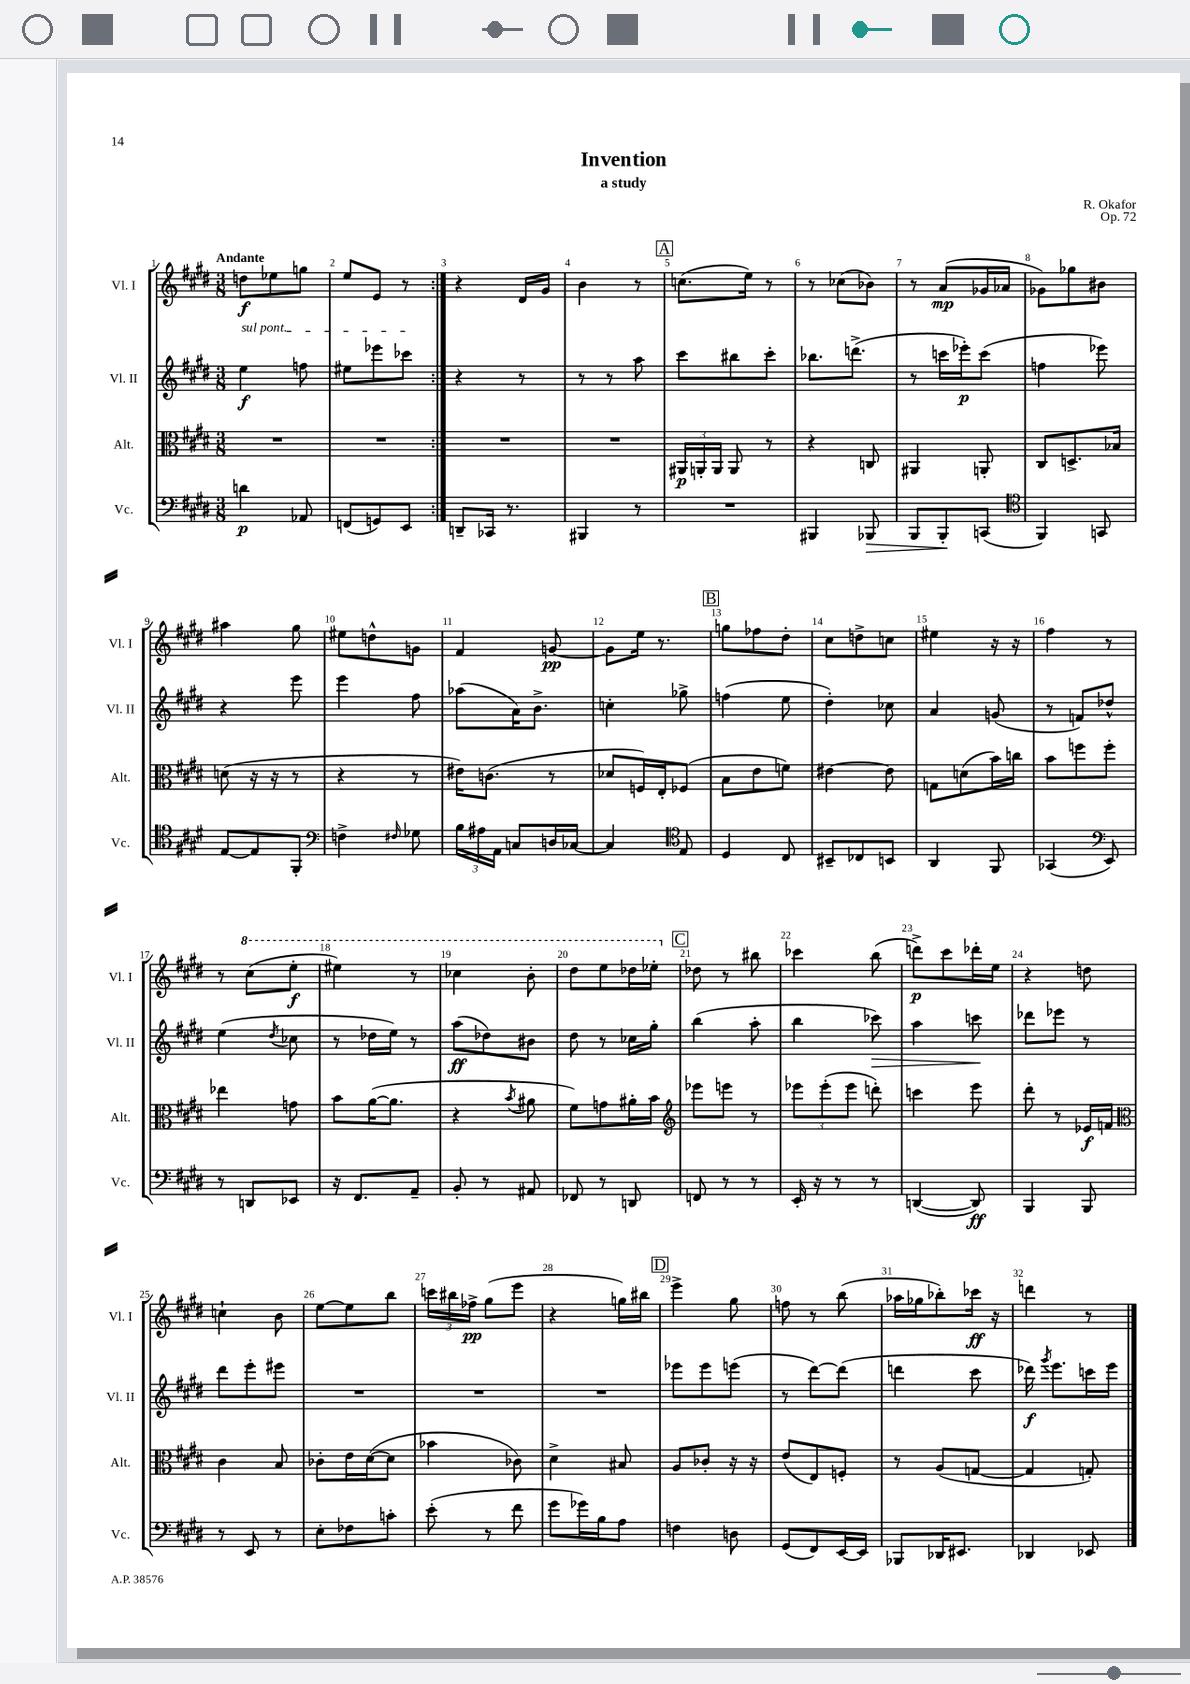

**kern	**dynam	**kern	**dynam	**kern	**dynam	**kern	**dynam
*part4	*part4	*part3	*part3	*part2	*part2	*part1	*part1
*staff4	*staff4	*staff3	*staff3	*staff2	*staff2	*staff1	*staff1
*I"Vc.	*	*I"Alt.	*	*I"Vl. II	*	*I"Vl. I	*
*I'Vc.	*	*I'Alt.	*	*I'Vl. II	*	*I'Vl. I	*
*clefF4	*	*clefC3	*	*clefG2	*	*clefG2	*
*k[f#c#g#d#]	*	*k[f#c#g#d#]	*	*k[f#c#g#d#]	*	*k[f#c#g#d#]	*
*M3/8	*	*M3/8	*	*M3/8	*	*M3/8	*
=1	=1	=1	=1	=1	=1	=1	=1
!	!	!	!	!	!	!LO:TX:a:B:t=Andante	!
!	!	!	!	!LO:TX:a:i:t=sul pont.	!	!	!
4dn\	p	4.r	.	4ee\	f	8ddn\L	f
.	.	.	.	.	.	8ee-X\	.
8AA-X/	.	.	.	8ffn\	.	8ggn\J	.
=2	=2	=2	=2	=2	=2	=2	=2
(8FFn/L	.	4.r	.	8ee#X\L	.	8ee/L	.
8GGn/)	.	.	.	8eee-X\	.	8e/J	.
8EE/J	.	.	.	8ccc-X\J	.	8r	.
=3:|!	=3:|!	=3:|!	=3:|!	=3:|!	=3:|!	=3:|!	=3:|!
8DDn~/L	.	4.r	.	4r	.	4r	.
16CC-X/Jk	.	.	.	.	.	.	.
8.r	.	.	.	.	.	.	.
.	.	.	.	8r	.	16d#/LL	.
.	.	.	.	.	.	16g#/JJ	.
=4	=4	=4	=4	=4	=4	=4	=4
4BBB#X/	.	4.r	.	8r	.	4b\	.
.	.	.	.	8r	.	.	.
8r	.	.	.	8aa\	.	8r	.
!!LO:REH:place=s1:t=A
=5	=5	=5	=5	=5	=5	=5	=5
4.r	.	24AA#X/LL	p	8ccc#\L	.	(8.ccn\L	.
.	.	24AAn'/	.	.	.	.	.
.	.	24AA/JJ	.	.	.	.	.
.	.	8AA/	.	8bb#X\	.	.	.
.	.	.	.	.	.	16ee\Jk)	.
.	.	8r	.	8ccc#'\J	.	8r	.
=6	=6	=6	=6	=6	=6	=6	=6
4BBB#X/	.	4r	.	8.bb-X\L	.	8r	.
.	.	.	.	.	.	(8cc-X\L	.
.	.	.	.	(8.dddn^\J	.	.	.
!	!LO:HP:b	!	!	!	!	!	!
8BBB-X/	>	8Cn/	.	.	.	8b-X\J)	.
=7	=7	=7	=7	=7	=7	=7	=7
8BBB/L	.	4AA#X/	.	8r	.	8r	.
8BBB'/	.	.	.	16cccn\LL	.	(8a/L	mp
.	.	.	.	16eee-X'\J)	p	.	.
(8CCn/J	]	8AAn'/	.	(8ccc\J	.	16g-X/L	.
.	.	.	.	.	.	16a-X/JJ	.
=8	=8	=8	=8	=8	=8	=8	=8
*clefC4	*	*	*	*	*	*	*
4FF#/)	.	8C#/L	.	4ffn\	.	8g-X\L)	.
.	.	8.Dn^/	.	.	.	8gg-X\	.
8GGn/	.	.	.	8eee-X\)	.	8b#X\J	.
.	.	16B-X/Jk	.	.	.	.	.
!!LO:LB:g=z
=9	=9	=9	=9	=9	=9	=9	=9
[8E/L	.	(8dn\	.	4r	.	4aa#X\	.
8E/]	.	16r	.	.	.	.	.
.	.	16r	.	.	.	.	.
8FF#'/J	.	8r	.	8eee\	.	8gg#\	.
=10	=10	=10	=10	=10	=10	=10	=10
*clefF4	*	*	*	*	*	*	*
4Fn^\	.	4r	.	4eee\	.	8ee#X\L	.
.	.	.	.	.	.	8ddn^^\	.
16qqF#X/	.	.	.	.	.	.	.
8G-X\	.	8r	.	8ff#\	.	8gn\J	.
=11	=11	=11	=11	=11	=11	=11	=11
24B\LL	.	16e#X\KL)	.	(8aa-X\L	.	4f#/	.
24A#X\	.	.	.	.	.	.	.
.	.	(8.cn\J	.	.	.	.	.
24AA\JJ	.	.	.	.	.	.	.
8Cn/L	.	.	.	16a\K)	.	.	.
.	.	.	.	8.b^\J	.	.	.
16Dn/L	.	8r	.	.	.	[8gn/	pp
[16C-X/JJ	.	.	.	.	.	.	.
=12	=12	=12	=12	=12	=12	=12	=12
4C-/]	.	8d-X/L	.	4ccn'\	.	8g\L]	.
.	.	16Fn/L)	.	.	.	16ee\Jk	.
.	.	16E'/J	.	.	.	8.r	.
*clefC4	*	*	*	*	*	*	*
8E/	.	(8F-X/J	.	8gg-X^\	.	.	.
!!LO:REH:place=s1:t=B
=13	=13	=13	=13	=13	=13	=13	=13
4D#/	.	8B\L	.	(4ffn\	.	8ggn\L	.
.	.	8e\	.	.	.	8ff-X\	.
8C#/	.	8fn\J)	.	8ee\	.	8dd#'\J	.
=14	=14	=14	=14	=14	=14	=14	=14
8BB#X~/L	.	[4e#X\	.	4dd#'\)	.	8cc#\L	.
8C-X/	.	.	.	.	.	8ddn^\	.
8BBn/J	.	8e#\]	.	8cc-X\	.	8ccn\J	.
=15	=15	=15	=15	=15	=15	=15	=15
4AA/	.	8Gn\L	.	4a/	.	4ee#X\	.
.	.	(8dn\	.	.	.	.	.
8FF#/	.	16b\L)	.	(8gn/	.	16r	.
.	.	16ccn\JJ	.	.	.	16r	.
=16	=16	=16	=16	=16	=16	=16	=16
(4GG-X/	.	8b\L	.	8r	.	4ff#\	.
.	.	8ffn\	.	8fn/L)	.	.	.
*clefF4	*	*	*	*	*	*	*
8EE/)	.	8ff'\J	.	8dd-X^^/J	.	8r	.
!!LO:LB:g=z
=17	=17	=17	=17	=17	=17	=17	=17
8r	.	4ee-X\	.	(4ee\	.	8r	.
*	*	*	*	*	*	*8va	*
8DDn/L	.	.	.	.	.	(8ccc#\L	.
.	.	.	.	8qdd#/	.	.	.
8EE-X/J	.	8gn\	.	8cc-X\	.	8eee'\J	f
=18	=18	=18	=18	=18	=18	=18	=18
16r	.	8b\L	.	8r	.	4eee#X\)	.
8.FF#/L	.	.	.	.	.	.	.
.	.	([16a\K	.	16dd-X\LL	.	.	.
.	.	8.a\J]	.	16ee\JJ)	.	.	.
8AA~/J	.	.	.	8r	.	8r	.
=19	=19	=19	=19	=19	=19	=19	=19
8BB'/	.	4r	.	(8aa\L	ff	4ccc-X\	.
8r	.	.	.	8dd-X\)	.	.	.
.	.	8qb/	.	.	.	.	.
8AA#X/	.	8a#X\	.	8b#X\J	.	8bb'\	.
=20	=20	=20	=20	=20	=20	=20	=20
8FF-X/	.	8f#\L)	.	8dd#\	.	8ddd#\L	.
8r	.	8gn\	.	8r	.	8eee\	.
8DDn/	.	16a#X'\L	.	16cc-X\LL	.	16ddd-X\L	.
.	.	16b\JJ	.	16gg#'\JJ	.	16eee-X'\JJ	.
!!LO:REH:place=s1:t=C
=21	=21	=21	=21	=21	=21	=21	=21
*	*	*clefG2	*	*	*	*	*
*	*	*	*	*	*	*X8va	*
8FFn/	.	8eee-X\L	.	(4bb\	.	8dd-X\	.
8r	.	8eeen\J	.	.	.	8r	.
8r	.	8r	.	8aa'\	.	8bb#X\	.
=22	=22	=22	=22	=22	=22	=22	=22
16EE'/	.	12eee-X\L	.	4bb\	.	4ccc-X\	.
16r	.	.	.	.	.	.	.
.	.	(12eee-'\	.	.	.	.	.
8r	.	.	.	.	.	.	.
.	.	12eee-\J	.	.	.	.	.
!	!	!	!	!	!LO:HP:b	!	!
8r	.	8dddn'\)	.	8ccc-X\)	>	(8bb\	.
=23	=23	=23	=23	=23	=23	=23	=23
([4DDn/	.	4cccn\	.	4aa\	.	8dddn^\L)	p
.	.	.	.	.	.	8ccc#\	.
8DD/])	ff	8eee\	.	8cccn\	.	16ddd-X'\L	.
.	.	.	.	.	.	16ee\JJ	.
.	.	.	.	.	]	.	.
=24	=24	=24	=24	=24	=24	=24	=24
4BBB/	.	8ddd#'\	.	8ddd-X\L	.	4r	.
.	.	8r	.	8eee-X\J	.	.	.
8BBB/	.	16e-X/LL	f	8r	.	8ddn\	.
.	.	16fn/JJ	.	.	.	.	.
!!LO:LB:g=z
=25	=25	=25	=25	=25	=25	=25	=25
*	*	*clefC3	*	*	*	*	*
8r	.	4c#\	.	8ddd#\L	.	4ccn`\	.
8EE/	.	.	.	8eee'\	.	.	.
8r	.	8B/	.	8eee#X\J	.	8b\	.
=26	=26	=26	=26	=26	=26	=26	=26
8E'\L	.	8c-X'\L	.	4.r	.	[8ee\L	.
8F-X\	.	16e\L	.	.	.	8ee\]	.
.	.	([16d#\J	.	.	.	.	.
8cn'\J	.	8d#\J]	.	.	.	8bb\J	.
=27	=27	=27	=27	=27	=27	=27	=27
(8e'\	.	4b-X\	.	4.r	.	24cccn\LL	.
.	.	.	.	.	.	24bb#X\	.
.	.	.	.	.	.	24ff-X^\JJ	pp
8r	.	.	.	.	.	(8gg#\L	.
8f#\	.	8c-X\)	.	.	.	8eee\J	.
=28	=28	=28	=28	=28	=28	=28	=28
8g#\L	.	4d#^\	.	4.r	.	4r	.
16g-X\L)	.	.	.	.	.	.	.
16B\J	.	.	.	.	.	.	.
8A\J	.	8B#X/	.	.	.	16ggn\LL)	.
.	.	.	.	.	.	16bb#X\JJ	.
!!LO:REH:place=s1:t=D
=29	=29	=29	=29	=29	=29	=29	=29
4Fn\	.	8A/L	.	8eee-X\L	.	4eee^\	.
.	.	8c-X'/J	.	8eee-\	.	.	.
8Dn\	.	16r	.	(8eeen\J	.	8gg#\	.
.	.	16r	.	.	.	.	.
=30	=30	=30	=30	=30	=30	=30	=30
(8GG#/L	.	(8e/L	.	8r	.	8ffn\	.
8FF#/)	.	8E/)	.	[8ddd#\L)	.	8r	.
[16EE/L	.	8Fn'/J	.	(8ddd#\J]	.	(8bb\	.
16EE/JJ]	.	.	.	.	.	.	.
=31	=31	=31	=31	=31	=31	=31	=31
8BBB-X/L	.	8r	.	4dddn\	.	16aa-X\LL	.
.	.	.	.	.	.	16gg-X\J	.
16DD-X/K	.	(8A/L	.	.	.	8bb-X'\)	.
8.EE#X/J	.	.	.	.	.	.	.
.	.	[8Gn/J	.	8ccc#\	.	16ccc-X\Jk	ff
.	.	.	.	.	.	16r	.
=32	=32	=32	=32	=32	=32	=32	=32
4DD-X/	.	4G/]	.	16ddd-X\)	f	4dddn\	.
.	.	.	.	8qggg#/	.	.	.
.	.	.	.	8.eee\L	.	.	.
8EE-X/	.	8Gn'/)	.	16cccn\L	.	8r	.
.	.	.	.	16eee\JJ	.	.	.
==	==	==	==	==	==	==	==
*-	*-	*-	*-	*-	*-	*-	*-
